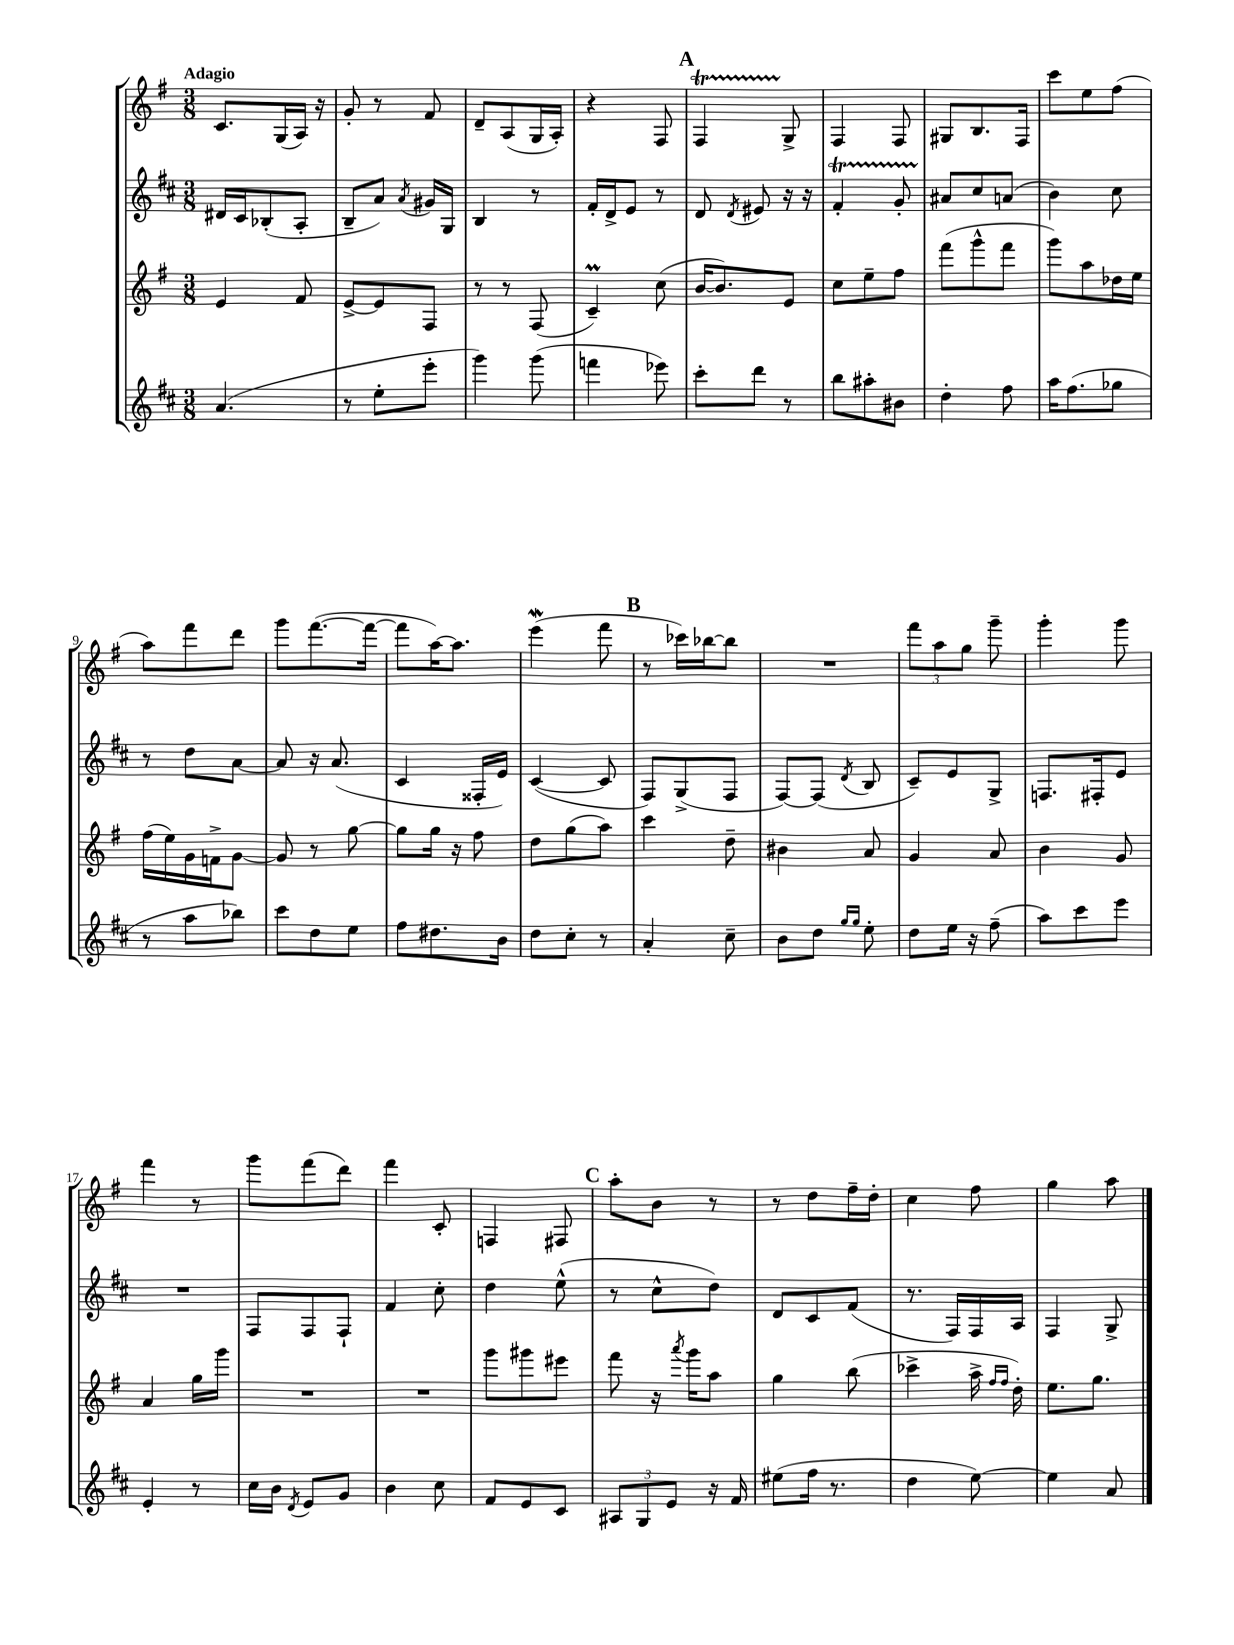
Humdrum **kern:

**kern	**kern	**kern	**kern
*staff4	*staff3	*staff2	*staff1
*clefG2	*clefG2	*clefG2	*clefG2
*k[f#c#]	*k[f#]	*k[f#c#]	*k[f#]
*M3/8	*M3/8	*M3/8	*M3/8
(4.a	4e	16d#	8.c
.	.	16c#	.
.	.	(8B-'	.
.	.	.	(16G
.	8f#	8A'	16A)
.	.	.	16r
=	=	=	=
8r	[8e^	8B~	8g'
8ee'	8e]	8a)	8r
.	.	8qa	.
8eee'	8F#	16g#	8f#
.	.	16G	.
=	=	=	=
4ggg)	8r	4B	8d~
.	8r	.	(8A
(8ggg	(8F#	8r	16G
.	.	.	16A')
=	=	=	=
4fff	4c~)	16f#'	4r
.	.	16d^	.
.	.	8e	.
8eee-)	(8cc	8r	8F#
=	=	=	=
8ccc#'	[16b	8d	4F#
.	8.b])	.	.
.	.	8qd	.
8ddd	.	8e#	.
8r	8e	16r	8G^
.	.	16r	.
=	=	=	=
8bb	8cc	4f#'	4F#
8aa#'	8ee~	.	.
8b#	8ff#	8g'	8F#
=	=	=	=
4dd'	(8fff#	8a#	8G#
.	8ggg^^	8cc#	8.B
8ff#	8fff#	(8a	.
.	.	.	16F#
=	=	=	=
16aa	8ggg)	4b)	8ccc
(8.ff#	.	.	.
.	8aa	.	8ee
8gg-	16dd-	8cc#	(8ff#
.	16ee	.	.
=	=	=	=
8r	(16ff#	8r	8aa)
.	16ee)	.	.
8aa	16g	8dd	8fff#
.	16f^	.	.
8bb-)	[8g	[8a	8ddd
=	=	=	=
8ccc#	8g]	8a]	8ggg
8dd	8r	16r	([8.fff#
.	.	(8.a	.
8ee	[8gg	.	.
.	.	.	16fff#_
=	=	=	=
8ff#	8gg]	4c#	8fff#]
8.dd#	16gg	.	[16aa)
.	16r	.	8.aa]
.	8ff#	16F##'	.
16b	.	16e)	.
=	=	=	=
8dd	8dd	([4c#	(4eee
8cc#'	(8gg	.	.
8r	8aa)	8c#]	8fff#
=	=	=	=
4a'	4ccc	8F#)	8r
.	.	(8G^	16ccc-)
.	.	.	[16bb-
8cc#~	8dd~	8F#	8bb-]
=	=	=	=
8b	4b#	[8F#)	4.r
8dd	.	(8F#]	.
16qqgg	.	.	.
16qqgg	.	8qd	.
8ee'	8a	8B	.
=	=	=	=
8dd	4g	8c#~)	12fff#
.	.	.	12aa
16ee	.	8e	.
.	.	.	12gg
16r	.	.	.
(8ff#~	8a	8G^	8ggg~
=	=	=	=
8aa)	4b	8.F	4ggg'
8ccc#	.	.	.
.	.	16F#'	.
8eee	8g	8e	8ggg
=	=	=	=
4e'	4a	4.r	4fff#
8r	16gg	.	8r
.	16ggg	.	.
=	=	=	=
16cc#	4.r	8F#	8ggg
16b	.	.	.
8qd	.	.	.
8e	.	8F#	(8fff#
8g	.	8F#`	8ddd)
=	=	=	=
4b	4.r	4f#	4fff#
8cc#	.	8cc#'	8c'
=	=	=	=
8f#	8ggg	4dd	4F
8e	8ggg#	.	.
8c#	8eee#	(8ee^^	8F#
=	=	=	=
12A#	8fff#	8r	8aa'
12G	.	.	.
.	16r	8cc#^^	8b
12e	.	.	.
.	8qaaa	.	.
.	16ggg	.	.
16r	8aa	8dd)	8r
16f#	.	.	.
=	=	=	=
(8ee#	4gg	8d	8r
16ff#	.	8c#	8dd
8.r	.	.	.
.	(8bb	(8f#	16ff#~
.	.	.	16dd'
=	=	=	=
4dd	4ccc-^	8.r	4cc
.	.	16F#)	.
[8ee)	16aa^	16F#	8ff#
.	16qqff#	.	.
.	16qqff#	.	.
.	16dd')	16A	.
=	=	=	=
4ee]	8.ee	4F#	4gg
.	8.gg	.	.
8a	.	8G^	8aa
==	==	==	==
*-	*-	*-	*-
